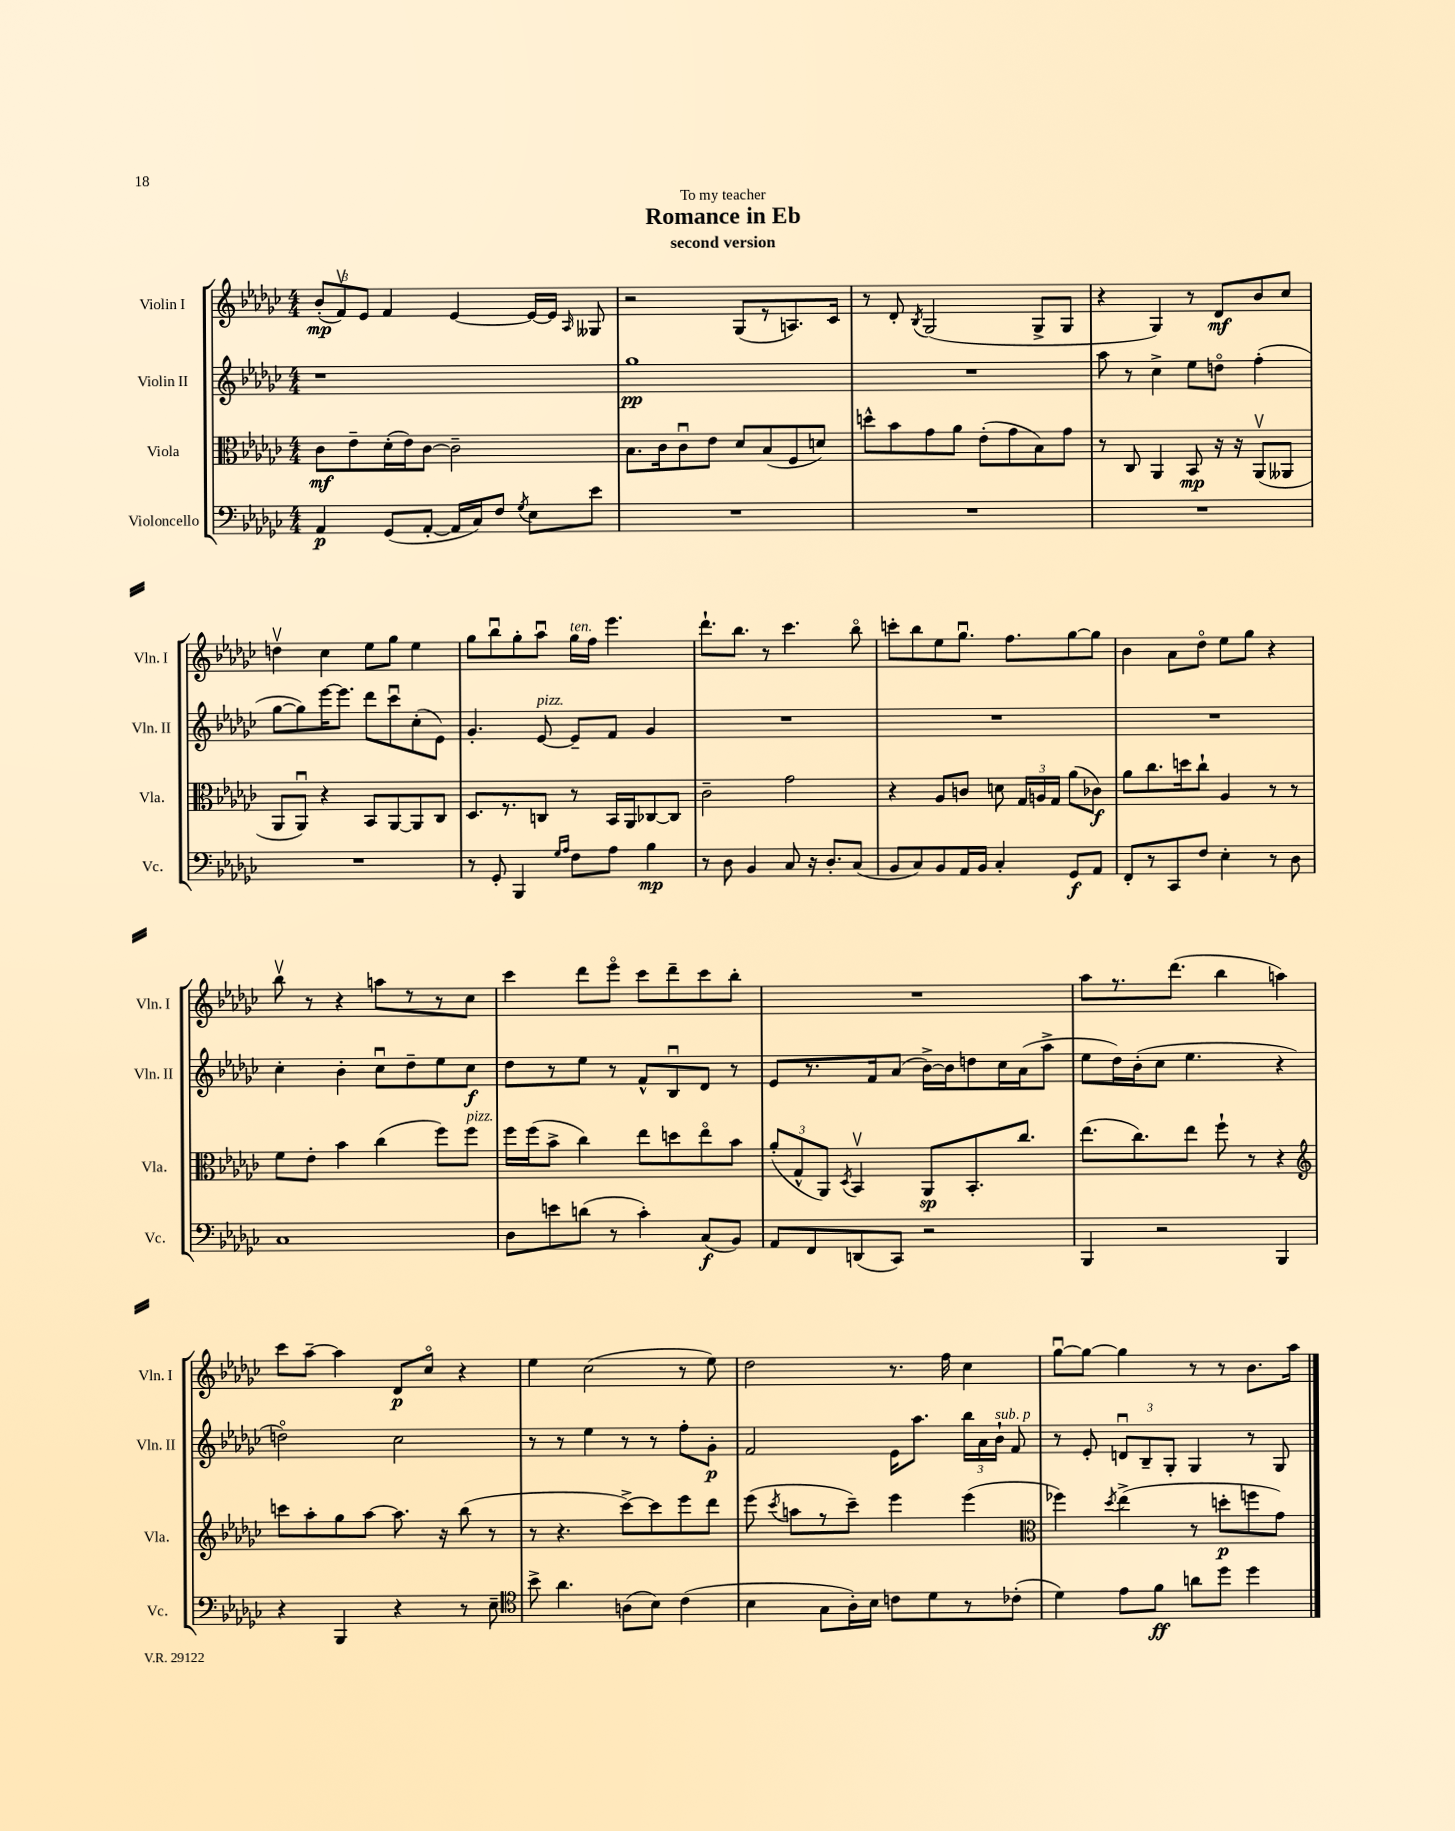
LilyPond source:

\header { title = "Romance in Eb" subtitle = "second version" dedication = "To my teacher" }
<<
\new StaffGroup <<
\new Staff = "s0" \with { instrumentName = "Violin I" shortInstrumentName = "Vln. I" } {
    \clef treble \key ges \major \numericTimeSignature \time 4/4
    \autoBeamOff \tuplet 3/2 { bes'8[-.\mp( f'8\upbow) ees'8] } f'4 ees'4~ ees'16[~ ees'16] \grace { aes16 } geses8 |
    r2 ges8[( r8 a8.) ces'16] |
    r8 des'8-. \acciaccatura { bes8 } ges2( ges8[-> ges8] |
    r4 ges4) r8 des'8[\mf bes'8 ces''8] |
    d''4\upbow ces''4 ees''8[ ges''8] ees''4 |
    ges''8[ bes''8\downbow ges''8-. aes''8]\downbow ges''16[^\markup { \italic "ten." } f''16] ees'''4. |
    des'''8.[-! bes''8.] r8 ces'''4. bes''8\flageolet |
    c'''8[-. bes''8 ees''8 ges''8.]\downbow f''8.[ ges''8~ ges''8] |
    bes'4 aes'8[ des''8]\flageolet ees''8[ ges''8] r4 |
    bes''8\upbow r8 r4 a''8[ r8 r8 ces''8] |
    ces'''4 des'''8[ ees'''8]\flageolet ces'''8[ des'''8-- ces'''8 bes''8]-. |
    R1 |
    aes''8[ r8. des'''8.]( bes''4 a''4) |
    ces'''8[ aes''8]~-- aes''4 des'8[\p ces''8]\flageolet r4 |
    ees''4 ces''2( r8 ees''8) |
    des''2 r8. f''16 ces''4 |
    ges''8[~\downbow ges''8]~ ges''4 r8 r8 bes'8.[ aes''16] \bar "|." |
}
\new Staff = "s1" \with { instrumentName = "Violin II" shortInstrumentName = "Vln. II" } {
    \clef treble \key ges \major \numericTimeSignature \time 4/4
    \autoBeamOff r1 |
    ges''1\pp |
    R1 |
    aes''8 r8 ces''4-> ees''8[ d''8]\flageolet f''4-.( |
    ges''8[~ ges''8) ees'''16~ ees'''8.] des'''8[ ces'''8\downbow ces''8-.( ees'8]) |
    ges'4.-. ees'8~^\markup { \italic "pizz." } ees'8[-- f'8] ges'4 |
    R1 |
    R1 |
    R1 |
    ces''4-. bes'4-. ces''8[\downbow des''8-- ees''8 ces''8]\f |
    des''8[ r8 ees''8] r8 f'8[-^ bes8\downbow des'8] r8 |
    ees'8[ r8. f'16 aes'8]( bes'16[~->) bes'16 d''8 ces''16 aes'16( aes''8]-> |
    ees''8[ des''16) bes'16-.( ces''8] ees''4. r4 |
    d''2\flageolet) ces''2 |
    r8 r8 ees''4 r8 r8 f''8[-. ges'8]-.\p |
    f'2 ees'16[ aes''8.] \tuplet 3/2 { bes''16[ aes'16 bes'16]-!^\markup { \italic "sub. p" } } f'8 |
    r8 ees'8-. \tuplet 3/2 { d'8[\downbow bes8-- ges8]-. } ges4 r8 ges8 \bar "|." |
}
\new Staff = "s2" \with { instrumentName = "Viola" shortInstrumentName = "Vla." } {
    \clef alto \key ges \major \numericTimeSignature \time 4/4
    \autoBeamOff ces'8[\mf ees'8-- des'16-.( ees'16) ces'8]~ ces'2-- |
    bes8.[ ces'16 ces'8\downbow ees'8] des'8[ bes8( f8 d'8]) |
    d''8[-^ bes'8 ges'8 aes'8] ees'8[-.( ges'8 bes8) ges'8] |
    r8 ces8 aes,4 bes,8\mp r16 r16 aes,8[\upbow( aeses,8] |
    aes,8[ aes,8]\downbow) r4 bes,8[ aes,8~ aes,8 ces8] |
    des8.[ r8. c8] r8 bes,16[ aes,16 ces8~ ces8] |
    ces'2-- ges'2 |
    r4 aes8[ c'8] d'8 \tuplet 3/2 { ges16[ a16 ges16] } aes'8[( ces'8]\f) |
    aes'8[ ces''8. d''16 ces''8]-! aes4 r8 r8 |
    f'8[ ees'8]-. bes'4 ces''4( f''8[) f''8]^\markup { \italic "pizz." } |
    f''16[ f''16( bes'8]-> ces''4) ees''8[ d''8 ees''8\flageolet bes'8] |
    \tuplet 3/2 { aes'8[-.( ges8-^ aes,8]) } \acciaccatura { des8 } bes,4\upbow aes,8[\sp bes,8.-. ces''8.] |
    ees''8.[( ces''8.) ees''8] f''8-! r8 r4 |
    \clef treble c'''8[ aes''8-. ges''8 aes''8]~ aes''8. r16 bes''8( r8 |
    r8 r4. ces'''8[~->) ces'''8 ees'''8 des'''8] |
    ees'''8( \acciaccatura { ces'''8 } a''8[ r8 ces'''8]--) ees'''4 ees'''4( |
    \clef alto fes''4) \acciaccatura { des''8 } ees''4->( r8 d''8[-.\p f''8 ges'8]) \bar "|." |
}
\new Staff = "s3" \with { instrumentName = "Violoncello" shortInstrumentName = "Vc." } {
    \clef bass \key ges \major \numericTimeSignature \time 4/4
    \autoBeamOff aes,4\p ges,8[( aes,8]~-. aes,16[ ces16) f8] \acciaccatura { ges8 } ees8[ ees'8] |
    R1 |
    R1 |
    R1 |
    R1 |
    r8 ges,8-. bes,,4 \grace { ges16[ aes16] } f8[ aes8] bes4\mp |
    r8 des8 bes,4 ces8 r16 des8.[-. ces8]( |
    bes,8[ ces8) bes,8 aes,16 bes,16] ces4-. ges,8[\f aes,8] |
    f,8[-. r8 ces,8 f8] ees4-. r8 des8 |
    ces1 |
    des8[ e'8 d'8]( r8 ces'4-.) ces8[\f( bes,8]) |
    aes,8[ f,8 d,8( ces,8]) r2 |
    bes,,4 r2 bes,,4 |
    r4 bes,,4 r4 r8 ees8-- |
    \clef tenor bes'8-> aes'4. a8[( bes8]) ces'4( |
    bes4 ges8[ aes16-.) bes16] c'8[ des'8 r8 ces'8]-.( |
    des'4) ees'8[ f'8]\ff a'8[ des''8] des''4 \bar "|." |
}
>>
>>
\layout { \context { \Score \remove "Bar_number_engraver" } }
